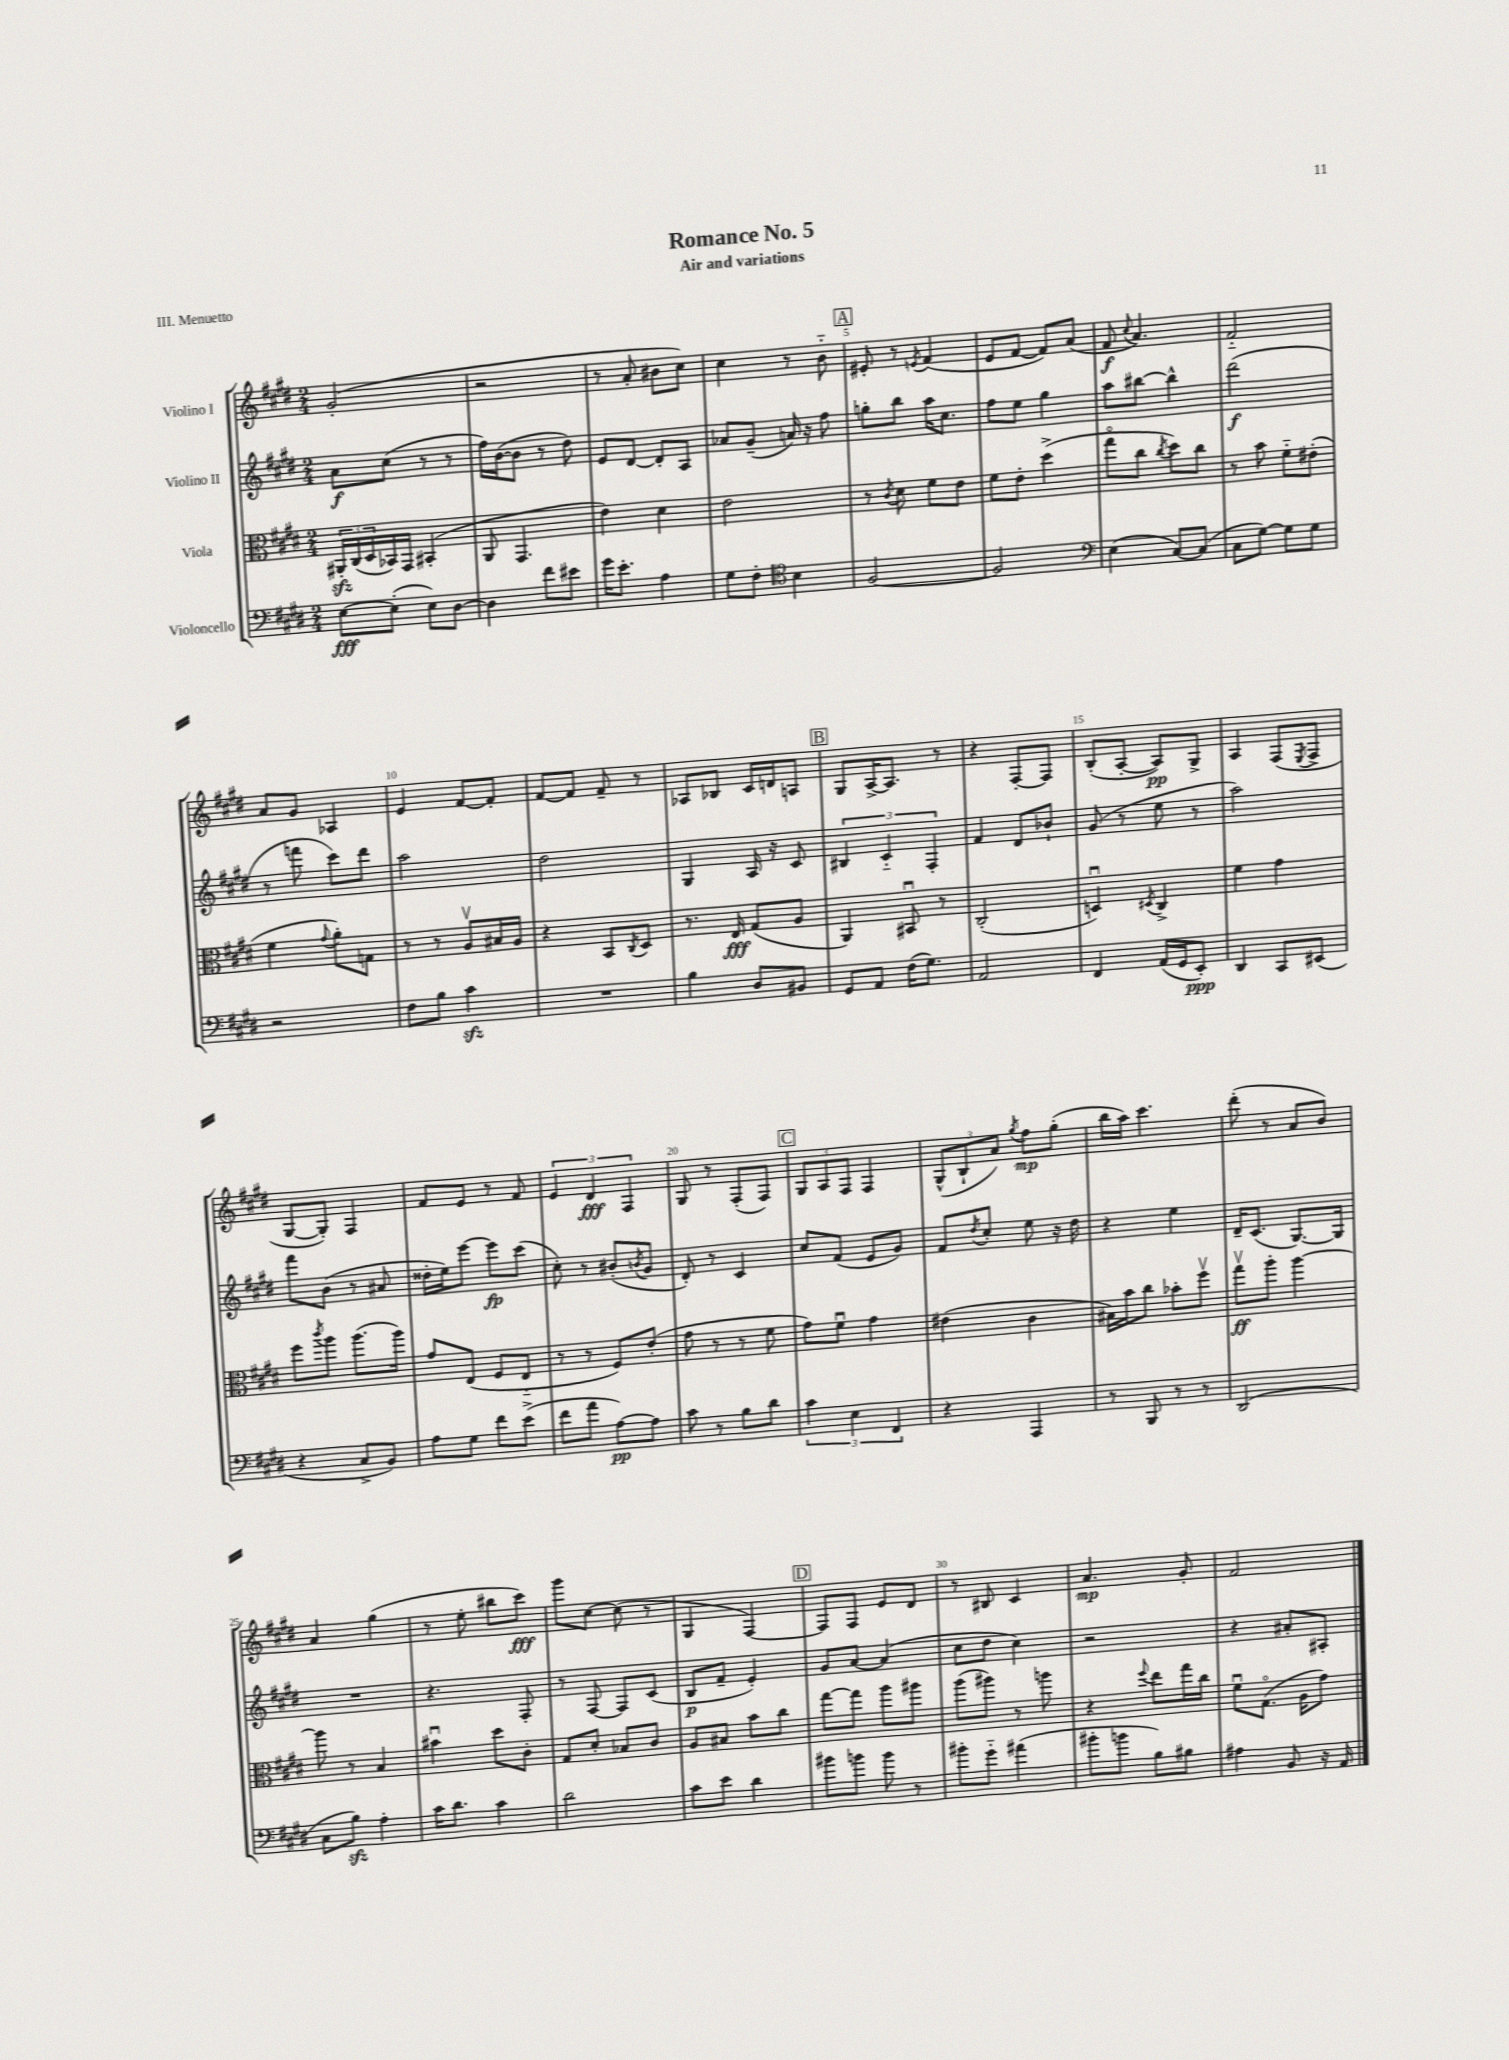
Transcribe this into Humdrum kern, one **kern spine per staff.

**kern	**dynam	**kern	**dynam	**kern	**dynam	**kern	**dynam
*part4	*part4	*part3	*part3	*part2	*part2	*part1	*part1
*staff4	*staff4	*staff3	*staff3	*staff2	*staff2	*staff1	*staff1
*I"Violoncello	*	*I"Viola	*	*I"Violino II	*	*I"Violino I	*
*clefF4	*	*clefC3	*	*clefG2	*	*clefG2	*
*k[f#c#g#d#]	*	*k[f#c#g#d#]	*	*k[f#c#g#d#]	*	*k[f#c#g#d#]	*
*M2/4	*	*M2/4	*	*M2/4	*	*M2/4	*
=1	=1	=1	=1	=1	=1	=1	=1
[8E\L	fff	24AA#Xzz'/LL	.	8a\L	f	(2g#'/	.
.	.	(24C#/	.	.	.	.	.
.	.	24D#/	.	.	.	.	.
(8E'\J]	.	16BB-X/)	.	(8cc#\J	.	.	.
.	.	16GG#/JJ	.	.	.	.	.
8E\L)	.	(4BB#X'/	.	8r	.	.	.
[8D#\J	.	.	.	8r	.	.	.
=2	=2	=2	=2	=2	=2	=2	=2
4D#\]	.	8AA/	.	16ff#\LL)	.	2r	.
.	.	.	.	([16b\J	.	.	.
.	.	4.GG#/	.	8b\J]	.	.	.
8f#\L	.	.	.	8r	.	.	.
8e#X\J	.	.	.	8dd#\)	.	.	.
=3	=3	=3	=3	=3	=3	=3	=3
16g#\KL	.	4e\)	.	8e/L	.	8r	.
8.e'\J	.	.	.	.	.	.	.
.	.	.	.	[8d#/J	.	8a'/	.
4A\	.	4d#\	.	8d#'/L]	.	8b#X\L	.
.	.	.	.	8A/J	.	8cc#\J)	.
=4	=4	=4	=4	=4	=4	=4	=4
8G#\L	.	2e\	.	8a-X/L	.	4cc#\	.
8F#'\J	.	.	.	(8g#~/J	.	.	.
*clefC4	*	*	*	*	*	*	*
4B\	.	.	.	16an/)	.	8r	.
.	.	.	.	16r	.	.	.
.	.	.	.	8ff#\	.	8b\	.
!!LO:REH:place=s1:t=A
=5	=5	=5	=5	=5	=5	=5	=5
[2F#/	.	8r	.	8ggn'\L	.	8e#X'/	.
.	.	8qc#/	.	.	.	.	.
.	.	8d#\	.	8bb\J	.	8r	.
.	.	.	.	.	.	8qen/	.
.	.	8f#\L	.	16aa\KL	.	(4f#/	.
.	.	.	.	8.cc#\J	.	.	.
.	.	8e\J	.	.	.	.	.
=6	=6	=6	=6	=6	=6	=6	=6
2F#/]	.	8f#\L	.	8ff#\L	.	8e/L	.
.	.	8e'\J	.	8ee\J	.	[8f#/J	.
.	.	(4dd#^\	.	4gg#\	.	8f#/L])	.
.	.	.	.	.	.	(8a/J	.
=7	=7	=7	=7	=7	=7	=7	=7
*clefF4	*	*	*	*	*	*	*
(4E\	.	8gg#\L	.	8aa\L	.	8f#/	f
.	.	.	.	.	.	8qqcc#/	.
.	.	8cc#\J	.	[8bb#X\J	.	4.a/)	.
.	.	8qcc#/	.	.	.	.	.
[8C#/L)	.	8dd#\L)	.	4bb#^^\]	.	.	.
(8C#/J]	.	8cc#\J	.	.	.	.	.
=8	=8	=8	=8	=8	=8	=8	=8
8C#\L	.	8r	.	(2ddd#\	f	2f#/	.
[8G#\J)	.	8b\	.	.	.	.	.
8G#\L]	.	8f#\L	.	.	.	.	.
8G#\J	.	(8e#X'\J	.	.	.	.	.
!!LO:LB:g=z
=9	=9	=9	=9	=9	=9	=9	=9
2r	.	4f#\	.	8r	.	8a/L	.
.	.	.	.	8fffn\	.	8g#/J	.
.	.	8qqg#/	.	.	.	.	.
.	.	8a'\L)	.	8ccc#\L)	.	4A-X/	.
.	.	8Gn\J	.	8ddd#\J	.	.	.
=10	=10	=10	=10	=10	=10	=10	=10
8F#\L	.	8r	.	2aa\	.	4e/	.
8B\J	.	8r	.	.	.	.	.
4c#zz\	.	8Av/L	.	.	.	[8f#/L	.
.	.	16B#X/L	.	.	.	8f#'/J]	.
.	.	16A/JJ	.	.	.	.	.
=11	=11	=11	=11	=11	=11	=11	=11
2r	.	4r	.	2dd#\	.	[8f#/L	.
.	.	.	.	.	.	8f#/J]	.
.	.	8BB/L	.	.	.	8f#~/	.
.	.	8qC#/	.	.	.	.	.
.	.	8D#/J	.	.	.	8r	.
=12	=12	=12	=12	=12	=12	=12	=12
4B\	.	8.r	.	4G#/	.	8A-X/L	.
.	.	.	.	.	.	8B-X/J	.
.	.	16E/	fff	.	.	.	.
8D#/L	.	(8G#/L	.	16A/	.	16c#/LL	.
.	.	.	.	16r	.	16dn/J	.
8BB#X/J	.	8A/J	.	8c#/	.	8An/J	.
!!LO:REH:place=s1:t=B
=13	=13	=13	=13	=13	=13	=13	=13
8GG#/L	.	4AA/)	.	6B#X/	.	8G#/L	.
8AA/J	.	.	.	.	.	[16A^/K	.
.	.	.	.	6c#/	.	.	.
.	.	.	.	.	.	8.A/J]	.
(16F#\KL	.	8BB#Xu/	.	.	.	.	.
8.G#\J)	.	.	.	.	.	.	.
.	.	.	.	6F#'/	.	.	.
.	.	8r	.	.	.	8r	.
=14	=14	=14	=14	=14	=14	=14	=14
2AA/	.	(2C#'/	.	4f#/	.	4r	.
.	.	.	.	8d#/L	.	[8F#'/L	.
.	.	.	.	8b-X`/J	.	8F#/J]	.
=15	=15	=15	=15	=15	=15	=15	=15
4FF#/	.	4Dnu/)	.	(8g#/	.	(8B'/L	.
.	.	.	.	8r	.	[8A'/J	.
.	.	8qD#X/	.	.	.	.	.
(16AA/LL	.	4C#^/	.	8ee\	.	8A/L])	pp
16GG#/J	.	.	.	.	.	.	.
8EE'/J)	ppp	.	.	8r	.	8G#^/J	.
=16	=16	=16	=16	=16	=16	=16	=16
4DD#/	.	4f#\	.	2aa\)	.	4A/	.
8CC#/L	.	4g#\	.	.	.	(8F#/L	.
.	.	.	.	.	.	8qE/	.
(8EE#X/J	.	.	.	.	.	8F#^/J	.
!!LO:LB:g=z
=17	=17	=17	=17	=17	=17	=17	=17
4r	.	8ff#\L	.	8fff#\L	.	[8G#/L	.
.	.	8qccc#/	.	.	.	.	.
.	.	8aa\J	.	(8b\J	.	8G#'/J])	.
8C#^/L	.	(8.aa\L	.	8r	.	4F#/	.
8BB/J)	.	.	.	8a#X/	.	.	.
.	.	16aa\Jk)	.	.	.	.	.
=18	=18	=18	=18	=18	=18	=18	=18
8A\L	.	8g#/L	.	16dd##X'\LL	.	8f#/L	.
.	.	.	.	16ee\J)	.	.	.
8G#\J	.	(8E/J	.	[8eee\J	.	8e/J	.
8f#\L	.	8F#/L	.	8eee\L]	fp	8r	.
(8e^\J	.	8E/J	.	(8ccc#\J	.	8f#/	.
=19	=19	=19	=19	=19	=19	=19	=19
8f#\L	.	8r	.	8cc#'\)	.	6e/	.
8a\J	.	8r	.	8r	.	.	.
.	.	.	.	.	.	6d#/	fff
[8A\L)	pp	8F#/L)	.	(8b#X'/L	.	.	.
.	.	.	.	.	.	6F#/	.
.	.	.	.	8qbn/	.	.	.
8A\J]	.	(8e'/J	.	8g#/J	.	.	.
=20	=20	=20	=20	=20	=20	=20	=20
8c#\	.	8g#\	.	8d#'/)	.	8G#/	.
8r	.	8r	.	8r	.	8r	.
8B\L	.	8r	.	4c#/	.	(8F#'/L	.
8d#\J	.	8f#\	.	.	.	8F#/J)	.
!!LO:REH:place=s1:t=C
=21	=21	=21	=21	=21	=21	=21	=21
6c#\	.	8g#\L)	.	8cc#/L	.	12G#/L	.
.	.	.	.	.	.	12A/	.
.	.	8f#u\J	.	(8f#/J	.	.	.
6E\	.	.	.	.	.	12F#/J	.
.	.	4g#\	.	8e/L	.	4F#/	.
6FF#/	.	.	.	.	.	.	.
.	.	.	.	8g#/J)	.	.	.
=22	=22	=22	=22	=22	=22	=22	=22
4r	.	(4e#X\	.	8f#/L	.	(12G#^^/L	.
.	.	.	.	.	.	12B`/	.
.	.	.	.	8qdd#/	.	.	.
.	.	.	.	8cc#'/J	.	.	.
.	.	.	.	.	.	12a/J)	.
.	.	.	.	.	.	8qgg#/	.
4AAA/	.	4c#\	.	8ee\	.	8ff#\L	mp
.	.	.	.	16r	.	(8gg#'\J	.
.	.	.	.	16dd#\	.	.	.
=23	=23	=23	=23	=23	=23	=23	=23
8r	.	16B#X\LL)	.	4r	.	16bb\LL	.
.	.	16b\J	.	.	.	16aa\JJ)	.
8BBB/	.	8cc#\J	.	.	.	4.ccc#\	.
8r	.	8b-X'\L	.	4ee\	.	.	.
8r	.	8ff#v\J	.	.	.	.	.
=24	=24	=24	=24	=24	=24	=24	=24
(2DD#/	.	8gg#v\L	ff	16d#~/KL	.	(8ddd#'\	.
.	.	.	.	(8.c#/J	.	.	.
.	.	8aa'\J	.	.	.	8r	.
.	.	[4aa\	.	[8.G#/L)	.	8a/L	.
.	.	.	.	.	.	8b/J)	.
.	.	.	.	16G#/Jk]	.	.	.
!!LO:LB:g=z
=25	=25	=25	=25	=25	=25	=25	=25
8C#\L	.	8aa\]	.	2r	.	4a/	.
8Bzz\J)	.	8r	.	.	.	.	.
4A'\	.	4B/	.	.	.	(4gg#\	.
=26	=26	=26	=26	=26	=26	=26	=26
16c#\KL	.	4b#Xu\	.	4.r	.	8r	.
8.d#\J	.	.	.	.	.	.	.
.	.	.	.	.	.	8ee'\	.
4c#\	.	8dd#\L	.	.	.	8bb#X\L	.
.	.	8c#'\J	.	8F#'/	.	8ccc#\J)	fff
=27	=27	=27	=27	=27	=27	=27	=27
2d#\	.	8G#/L	.	8r	.	8ggg#\L	.
.	.	8d#'/J	.	[8F#/	.	[8cc#\J	.
.	.	8B-X/L	.	8F#/L]	.	(8cc#\]	.
.	.	8c#/J	.	(8c#/J	.	8r	.
=28	=28	=28	=28	=28	=28	=28	=28
8c#\L	.	8A/L	.	8B/L	p	4G#/	.
8e\J	.	8B#X/J	.	8f#~/J	.	.	.
4d#\	.	8b\L	.	4e'/)	.	[4F#/)	.
.	.	8cc#\J	.	.	.	.	.
!!LO:REH:place=s1:t=D
=29	=29	=29	=29	=29	=29	=29	=29
8b#X\L	.	[8gg#\L	.	8g#/L	.	8F#/L]	.
8bn\J	.	8gg#\J]	.	[8a/J	.	8F#/J	.
8b\	.	8aa\L	.	(4a/]	.	8e/L	.
8r	.	8aa#X\J	.	.	.	8d#/J	.
=30	=30	=30	=30	=30	=30	=30	=30
8b#X'\L	.	(8aa\L	.	8cc#\L	.	8r	.
8g#\J	.	8aa#X\J)	.	8dd#\J	.	8B#X/	.
(4a#X\	.	8r	.	4cc#\)	.	4c#/	.
.	.	8aan\	.	.	.	.	.
=31	=31	=31	=31	=31	=31	=31	=31
8b#X'\L	.	4r	.	2r	.	4.a/	mp
8bn\J	.	.	.	.	.	.	.
.	.	8qqff#/	.	.	.	.	.
8B\L)	.	8ee\L	.	.	.	.	.
8B#X\J	.	16gg#\L	.	.	.	8g#'/	.
.	.	16cc#\JJ	.	.	.	.	.
=32	=32	=32	=32	=32	=32	=32	=32
4A#X\	.	8f#u\L	.	4r	.	2f#/	.
.	.	(8.G#\J	.	.	.	.	.
8BB/	.	.	.	8a#X'/L	.	.	.
.	.	16A\KL	.	.	.	.	.
16r	.	8g#\J)	.	8A#X'/J	.	.	.
16AA/	.	.	.	.	.	.	.
==	==	==	==	==	==	==	==
*-	*-	*-	*-	*-	*-	*-	*-
